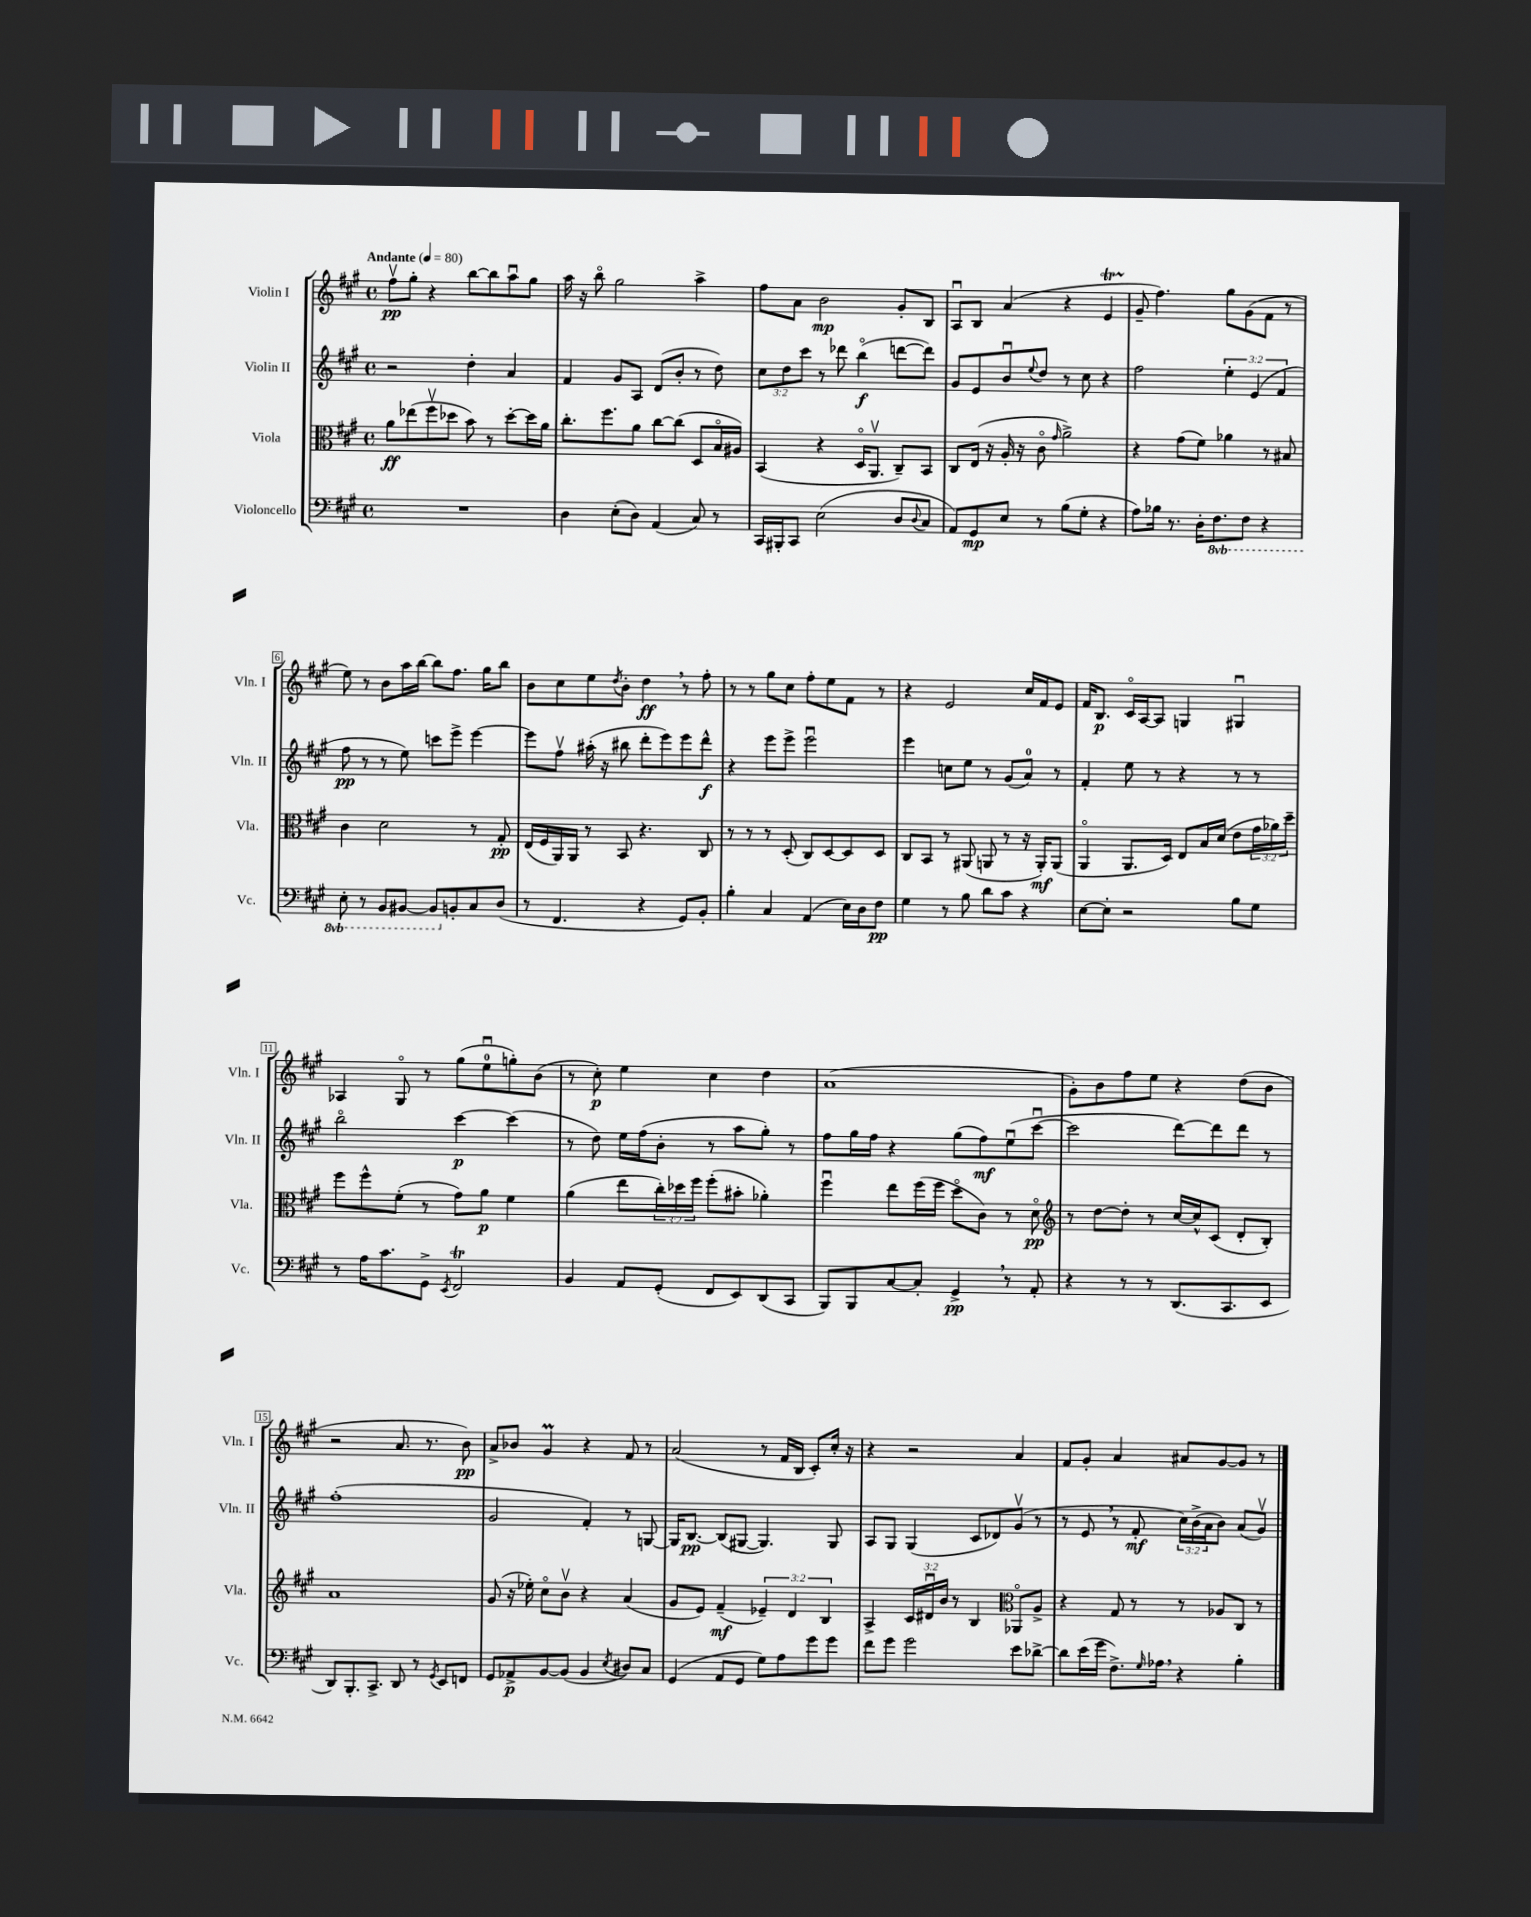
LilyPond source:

<<
\new StaffGroup <<
\new Staff = "s0" \with { instrumentName = "Violin I" shortInstrumentName = "Vln. I" } {
    \clef treble \key a \major \defaultTimeSignature \time 4/4 \tempo "Andante" 4 = 80
    fis''8\upbow\pp gis''8-. r4 b''8~ b''8 a''8\downbow gis''8 |
    a''16 r16 b''8\flageolet gis''2 a''4-> |
    fis''8 a'8 b'2\mp gis'8-. b8 |
    a8\downbow b8 a'4( r4 e'4\startTrillSpan |
    gis'8--\stopTrillSpan fis''4.) gis''8 gis'8( fis'8 r8 |
    e''8) r8 b'8 a''16 b''16~ b''8 fis''8. gis''16 b''8 |
    b'8 cis''8 e''8 \acciaccatura { d''8 } b'8-. d''4\ff \breathe r8 fis''8-. |
    r8 r8 gis''8 cis''8 fis''8-. e''8 fis'8 r8 |
    r4 e'2 cis''16 fis'16 e'8 |
    fis'16 b8.\p cis'16\flageolet a16~ a8 g4 gis4\downbow |
    aes4 gis8\flageolet r8 gis''8( e''8-0\downbow g''8-.) b'8( |
    r8 cis''8-.\p) e''4 cis''4 d''4 |
    a'1( |
    gis'8-.) b'8 fis''8 e''8 r4 d''8( b'8 |
    r2 a'8. r8. b'8\pp) |
    a'8-> bes'8 gis'4\prall r4 fis'8 r8 |
    a'2( r8 fis'16 b16 cis'8-.) cis''16-. r16 |
    r4 r2 a'4 |
    fis'8 gis'8-. a'4 ais'8 gis'8~ gis'8 r8 \bar "|." |
}
\new Staff = "s1" \with { instrumentName = "Violin II" shortInstrumentName = "Vln. II" } {
    \clef treble \key a \major \defaultTimeSignature \time 4/4 \override Staff.TupletNumber.text = #tuplet-number::calc-fraction-text
    r2 d''4-. a'4 |
    fis'4 gis'8 a8 d'8( b'8-. r8 d''8) |
    \tuplet 3/2 { cis''8 d''8 cis'''8 } r8 des'''8 b''4\flageolet\f( d'''8~ d'''8) |
    gis'8 e'8 b'8\downbow \appoggiatura { e''8 } d''8 r8 cis''8 r4 |
    fis''2 \tuplet 3/2 { e''4-. e'4( fis'4 } |
    fis''8\pp r8 r8 e''8) c'''8 e'''8-> e'''4~ |
    e'''8 fis''8\upbow ais''16-.( r16 bis''8 d'''8-. e'''8) e'''8 d'''8-^\f |
    r4 e'''8 e'''8-> e'''2\downbow |
    e'''4 c''8 e''8 r8 gis'8( a'8-0) r8 |
    fis'4-. e''8 r8 r4 r8 r8 |
    b''2\flageolet cis'''4~\p cis'''4( |
    r8 d''8) e''16 fis''16( b'8-. r8 a''8 gis''8-.) r8 |
    fis''8 gis''16 fis''16 r4 gis''8( fis''8\mf) e''8\downbow( cis'''8~\downbow |
    cis'''2 d'''8~) d'''8 d'''8 r8 |
    fis''1-.( |
    gis'2 fis'4-.) r8 g8~ |
    g16 b8.~\pp b8( gis8~ gis4.) gis8 |
    a8 gis8 gis4( cis'8 des'8) gis'8\upbow( r8 |
    r8 e'8 \breathe r8 fis'8-.\mf \tuplet 3/2 { cis''16) b'16->( a'16 } b'8) a'8( gis'8\upbow) \bar "|." |
}
\new Staff = "s2" \with { instrumentName = "Viola" shortInstrumentName = "Vla." } {
    \clef alto \key a \major \defaultTimeSignature \time 4/4 \override Staff.TupletNumber.text = #tuplet-number::calc-fraction-text
    a'8\ff ees''8( fis''8\upbow des''8 b'8) r8 des''8~-. des''16 a'16 |
    cis''8.-. fis''8. a'8 cis''8~ cis''8( d8 b16\flageolet ais16) |
    b,4( r4 d16\flageolet a,8.\upbow cis8--) b,8 |
    cis8 e16( r16 a16-. r16 cis'8\flageolet \grace { gis'16 } a'2->) |
    r4 gis'8( fis'8) aes'4 r8 bis8 |
    cis'4 d'2 r8 gis8-.\pp |
    e16( fis16 a,16) a,16 r8 b,8 r4. cis8 |
    r8 r8 r8 d8-.( cis8) d8~ d8 d8 |
    cis8 b,8 r8 ais,8( a,8 r8 r16 a,16-.\mf) a,8( |
    a,4\flageolet a,8. d16) e8 b16 d'16( e'8 \tuplet 3/2 { gis'16 aes'16) d''16-- } |
    fis''8 fis''8-^ fis'8-.( r8 gis'8) a'8\p fis'4 |
    a'4( e''8 \tuplet 3/2 { cis''16-.) des''16 fis''16 } fis''8-.( bis'8-. aes'4-.) |
    fis''4\downbow e''8 fis''16( fis''16 d''8\flageolet cis'8) r8 d'8\flageolet\pp |
    \clef treble r8 d''8~ d''8-. r8 cis''16~ cis''16-^ cis'8( d'8-. b8-.) |
    a'1 |
    gis'8( r16 ees''16-.) cis''8\flageolet b'8\upbow r4 a'4( |
    gis'8 e'8) fis'4--\mf( \tuplet 3/2 { ees'4--) d'4 b4 } |
    a4-> \tuplet 3/2 { cis'16 dis'16\downbow b'16 } r8 b4 \clef alto aes,8\flageolet a8-> |
    r4 gis8 r8 r8 aes8 cis8 r8 \bar "|." |
}
\new Staff = "s3" \with { instrumentName = "Violoncello" shortInstrumentName = "Vc." } {
    \clef bass \key a \major \defaultTimeSignature \time 4/4 \set Staff.ottavationMarkups = #ottavation-simple-ordinals
    R1 |
    d4 e8-.( d8) a,4( cis8) r8 |
    cis,16 bis,,16-. cis,8 e2( d8 \appoggiatura { d8 } cis8 |
    a,8) gis,8\mp e8 r8 b8( gis8-. r4 |
    a8) bes16 r8. d16-. \ottava #-1 fis,8. fis,8 r4 |
    e,8-. r8 b,,8 bis,,8~ bis,,8 \ottava #0 b,!8-. cis8 d8( |
    r8 fis,4. r4 gis,8) b,8-. |
    b4-. cis4 a,4( e16) d16 fis8\pp |
    gis4 r8 b8 d'8 cis'8 r4 |
    e8~ e8-. r2 b8 gis8 |
    r8 a16 cis'8. gis,8-> \acciaccatura { e,8 } fis,2\trill |
    b,4 a,8 gis,8-.( fis,8 e,8) d,8( cis,8 |
    b,,8) b,,8 cis8~ cis8-. gis,4->\pp \breathe r8 a,8-. |
    r4 r8 r8 d,8.( cis,8. e,8 |
    d,8) b,,8.-. cis,8.-> d,8 r8 \acciaccatura { gis,8 } e,8 f,8 |
    gis,8 aes,8->\p b,8~ b,8( b,4 \acciaccatura { e8 } dis8) cis8 |
    gis,4( a,8 gis,8 gis8) a8 gis'8 gis'8 |
    fis'8 gis'8 gis'2 e'8 des'8~-> |
    des'8 e'16( gis'16 fis8.->) \grace { gis16 } aes16 \breathe r4 b4-. \bar "|." |
}
>>
>>
\layout { \context { \Score \override BarNumber.stencil = #(make-stencil-boxer 0.1 0.3 ly:text-interface::print) } }
